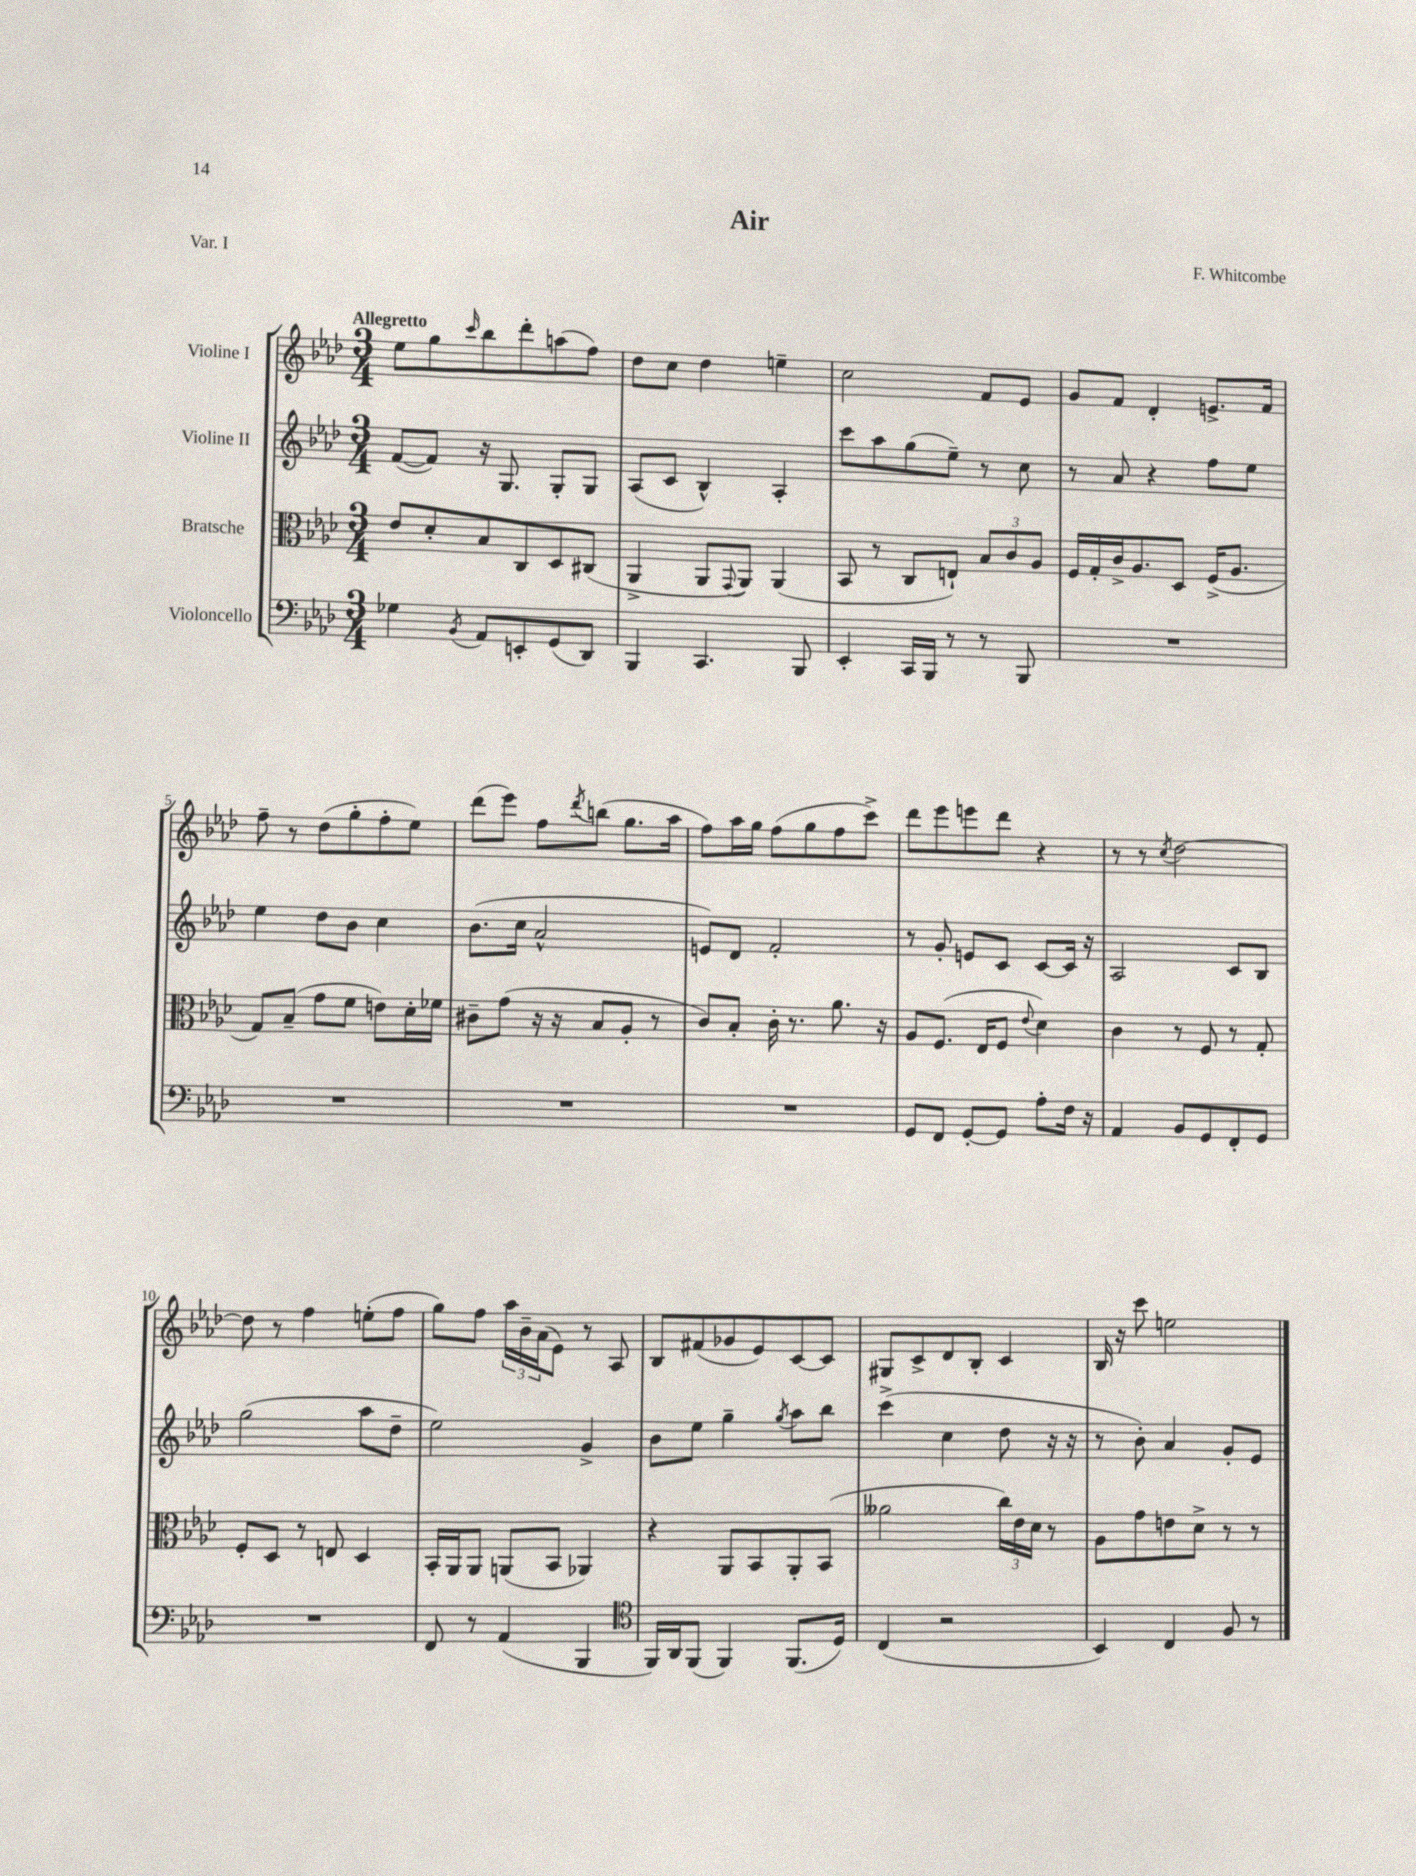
\header { title = "Air" composer = "F. Whitcombe" piece = "Var. I" }
<<
\new StaffGroup <<
\new Staff = "s0" \with { instrumentName = "Violine I" } {
    \clef treble \key aes \major \numericTimeSignature \time 3/4 \tempo "Allegretto"
    ees''8 g''8 \grace { c'''16 } bes''8 des'''8-. a''8( f''8) |
    des''8 c''8 des''4 e''4-- |
    c''2 f'8 ees'8 |
    g'8 f'8 des'4-. e'8.-> f'16 |
    f''8-- r8 des''8( g''8-. f''8-. ees''8) |
    des'''8( ees'''8) f''8 \acciaccatura { des'''8 } b''8( g''8. aes''16 |
    f''8) aes''16 g''16 f''8( g''8 f''8 c'''8->) |
    des'''8 ees'''8 e'''8 des'''8 r4 |
    r8 r8 \acciaccatura { c''8 } des''2~ |
    des''8 r8 f''4 e''8-.( f''8 |
    g''8) f''8 \tuplet 3/2 { aes''16 bes'16-- aes'16( } ees'8) r8 aes8 |
    bes8 fis'8( ges'8 ees'8) c'8~ c'8 |
    gis8 c'8-> des'8 bes8-. c'4 |
    bes16 r16 c'''8 e''2 \bar "|." |
}
\new Staff = "s1" \with { instrumentName = "Violine II" } {
    \clef treble \key aes \major \numericTimeSignature \time 3/4
    f'8~( f'8) r16 g8. g8-. g8 |
    aes8( c'8 bes4-^) aes4-. |
    c'''8 aes''8 g''8( ees''8--) r8 c''8 |
    r8 aes'8 r4 f''8 ees''8 |
    ees''4 des''8 bes'8 c''4 |
    bes'8.( c''16 aes'2-^ |
    e'8) des'8 f'2-. |
    r8 g'8-. e'8 c'8 c'8~ c'16 r16 |
    aes2 c'8 bes8 |
    g''2( aes''8 des''8-- |
    ees''2) g'4-> |
    bes'8 ees''8 g''4-- \acciaccatura { g''8 } aes''8 bes''8 |
    c'''4->( c''4 des''8 r16 r16 |
    r8 bes'8-.) aes'4 g'8-. ees'8 \bar "|." |
}
\new Staff = "s2" \with { instrumentName = "Bratsche" } {
    \clef alto \key aes \major \numericTimeSignature \time 3/4
    ees'8 des'8-. bes8 c8 des8 cis8( |
    aes,4-> aes,8 \appoggiatura { g,8 } aes,8) aes,4( |
    bes,8 r8 c8 e8-!) \tuplet 3/2 { bes8 c'8 aes8 } |
    f16 g16-. c'16-> aes8. des8 f16->( aes8. |
    g8) bes8--( g'8 f'8 e'8) des'16-. fes'16 |
    cis'8-- g'8( r16 r16 bes8 aes8-. r8 |
    c'8) bes8-. c'16-. r8. aes'8. r16 |
    aes8 f8.( ees16 f8 \appoggiatura { ees'8 } des'4) |
    c'4 r8 f8 r8 g8-. |
    f8-. des8 r8 e8 des4 |
    bes,16-. aes,16 aes,8 a,8( bes,8 aes,4) |
    r4 aes,8 bes,8 aes,8-. bes,8( |
    aeses'2 \tuplet 3/2 { c''16) ees'16 des'16 } r8 |
    aes8 g'8 e'8 des'8-> r8 r8 \bar "|." |
}
\new Staff = "s3" \with { instrumentName = "Violoncello" } {
    \clef bass \key aes \major \numericTimeSignature \time 3/4
    ges4 \acciaccatura { bes,8 } aes,8 e,8-. g,8( des,8) |
    bes,,4 c,4. bes,,8 |
    ees,4-. c,16 bes,,16 r8 r8 bes,,8 |
    R2. |
    R2. |
    R2. |
    R2. |
    g,8 f,8 g,8~-. g,8 aes8-. f16 r16 |
    aes,4 bes,8 g,8 f,8-. g,8 |
    R2. |
    f,8 r8 aes,4( bes,,4 |
    \clef tenor f,16) aes,16 f,8( f,4) f,8.( des16) |
    c4( r2 |
    bes,4) c4 f8 r8 \bar "|." |
}
>>
>>
